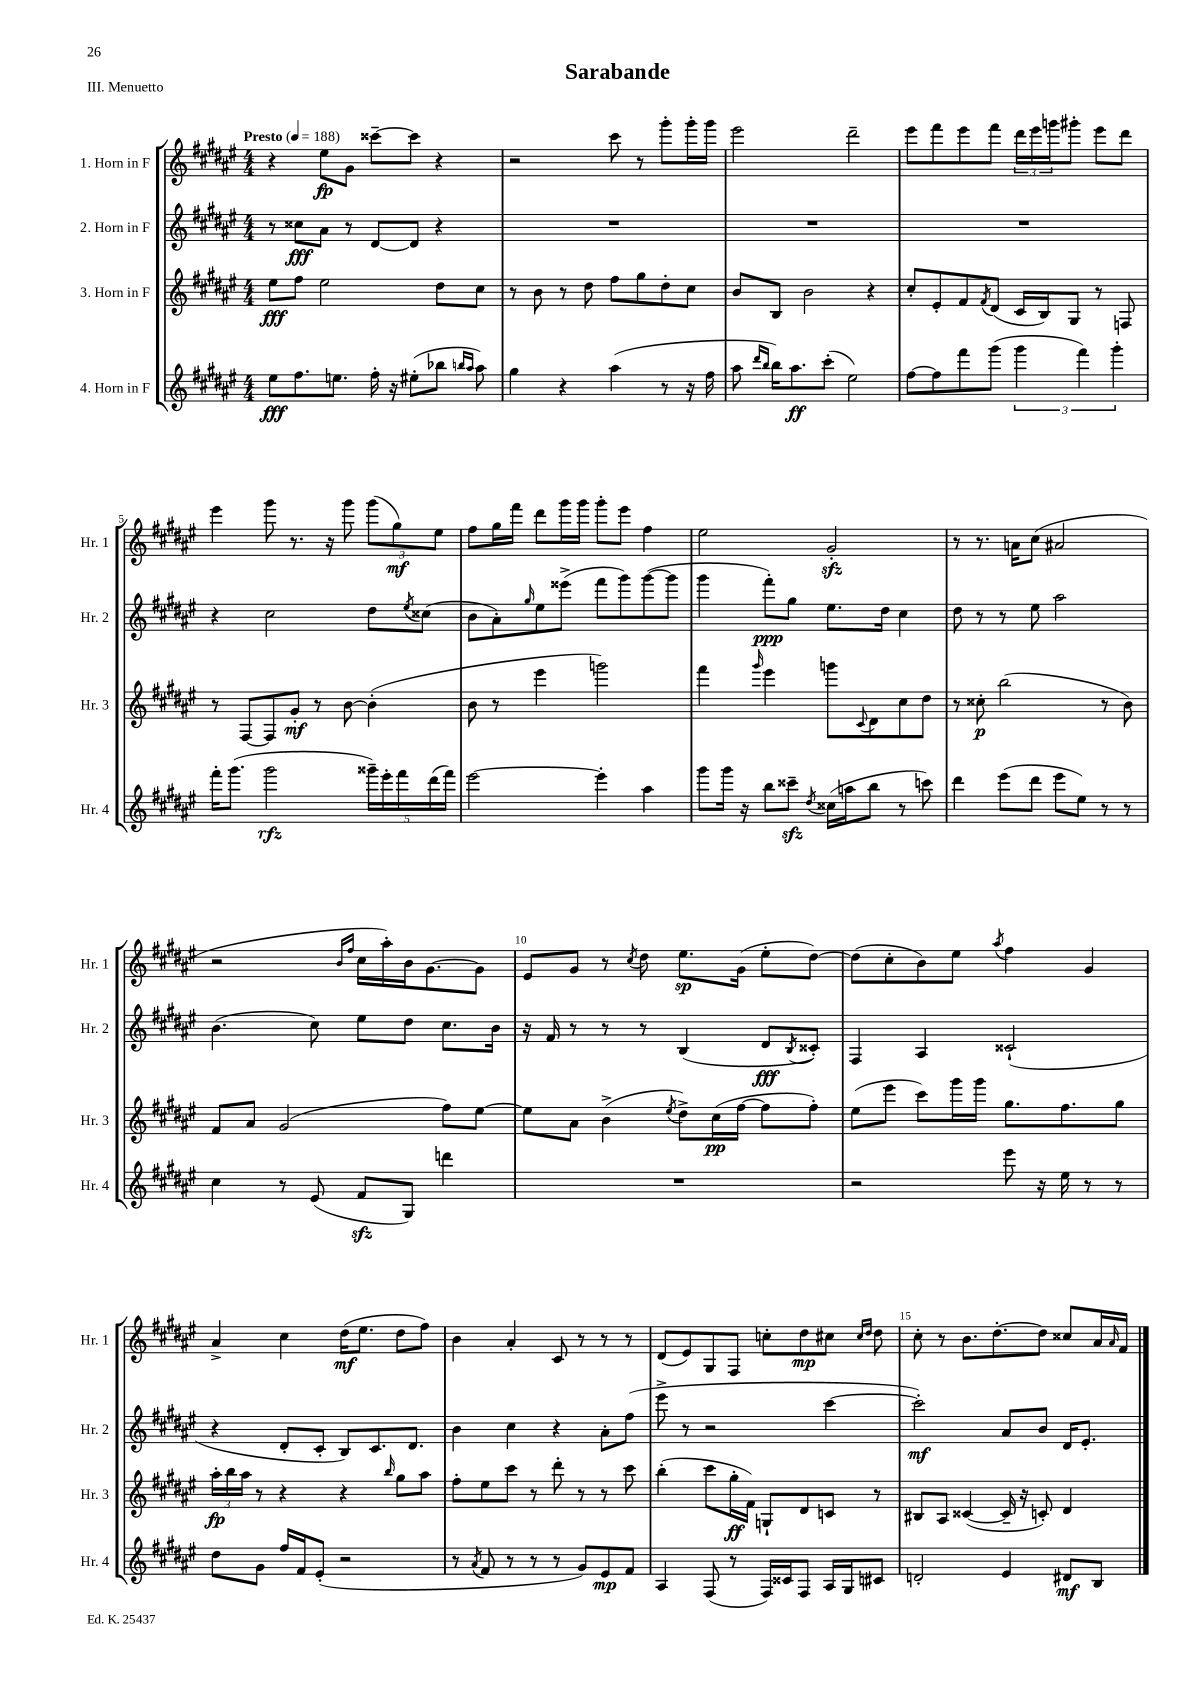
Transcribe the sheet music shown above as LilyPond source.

\header { title = "Sarabande" piece = "III. Menuetto" }
<<
\new StaffGroup <<
\new Staff = "s0" \with { instrumentName = "1. Horn in F" shortInstrumentName = "Hr. 1" } {
    \clef treble \key fis \major \numericTimeSignature \time 4/4 \tempo "Presto" 4 = 188
    r4 eis''8\fp gis'8 cisis'''8~-- cisis'''8 r4 |
    r2 cis'''8 r8 gis'''8-. gis'''16-. gis'''16 |
    eis'''2 dis'''2-- |
    eis'''8 fis'''8 eis'''8 fis'''8 \tuplet 3/2 { dis'''16 eis'''16 g'''16 } gis'''8-. eis'''8 dis'''8 |
    eis'''4 gis'''8 r8. r16 gis'''8 \tuplet 3/2 { gis'''8( gis''8\mf) eis''8 } |
    fis''8 gis''16 fis'''16 dis'''8 gis'''16 gis'''16 gis'''8-. eis'''8 fis''4 |
    eis''2 gis'2-.\sfz |
    r8 r8. a'16 cis''8( ais'2 |
    r2 \grace { b'16 fis''16 } cis''16 ais''16-.) b'16 gis'8.~ gis'8 |
    eis'8 gis'8 r8 \acciaccatura { cis''8 } dis''8 eis''8.\sp gis'16( eis''8-. dis''8~) |
    dis''8( cis''8-. b'8) eis''8 \acciaccatura { ais''8 } fis''4 gis'4 |
    ais'4-> cis''4 dis''16\mf( eis''8. dis''8 fis''8) |
    b'4 ais'4-. cis'8 r8 r8 r8 |
    dis'8( eis'8) gis8 fis8 c''8-. dis''8\mp cis''8 \grace { cis''16 dis''16 } dis''8 |
    cis''8-. r8 b'8. dis''8.~-. dis''8 cisis''8 ais'16 \grace { ais'16 } fis'16 \bar "|." |
}
\new Staff = "s1" \with { instrumentName = "2. Horn in F" shortInstrumentName = "Hr. 2" } {
    \clef treble \key fis \major \numericTimeSignature \time 4/4
    r8 cisis''8\fff ais'8 r8 dis'8~ dis'8 r4 |
    R1 |
    R1 |
    R1 |
    r4 cis''2 dis''8 \acciaccatura { eis''8 } cisis''8( |
    b'8 ais'8-.) \grace { gis''16 } eis''8 eisis'''8->( fis'''8 gis'''8) gis'''8~( gis'''8 |
    gis'''4 fis'''8-.\ppp) gis''8 eis''8. dis''16 cis''4 |
    dis''8 r8 r8 eis''8 ais''2 |
    b'4.( cis''8) eis''8 dis''8 cis''8. b'16 |
    r16 fis'16 r8 r8 r8 b4( dis'8\fff \acciaccatura { b8 } cisis'8-.) |
    fis4 ais4 cisis'2-!( |
    r4 dis'8-. cis'8-. b8) cis'8. dis'8. |
    b'4 cis''4 r4 ais'8-. fis''8( |
    eis'''8-> r8 r2 cis'''4~ |
    cis'''2-.\mf) ais'8 b'8 dis'16 eis'8.-. \bar "|." |
}
\new Staff = "s2" \with { instrumentName = "3. Horn in F" shortInstrumentName = "Hr. 3" } {
    \clef treble \key fis \major \numericTimeSignature \time 4/4
    eis''8\fff fis''8 eis''2 dis''8 cis''8 |
    r8 b'8 r8 dis''8 fis''8 gis''8 dis''8-. cis''8 |
    b'8 b8 b'2 r4 |
    cis''8-. eis'8-. fis'8 \acciaccatura { fis'8 } dis'8( cis'16 b16) gis8 r8 f8 |
    r8 fis8~ fis8 gis'8-.\mf r8 b'8~ b'4-.( |
    b'8 r8 eis'''4 g'''2) |
    fis'''4 \grace { gis'''16 } eis'''4 g'''8 \appoggiatura { cis'8 } dis'8 cis''8 dis''8 |
    r8 cisis''8-.\p b''2( r8 b'8) |
    fis'8 ais'8 gis'2( fis''8) eis''8~ |
    eis''8 ais'8 b'4->( \acciaccatura { eis''8 } dis''8->) cis''16\pp( fis''16~ fis''8 fis''8-.) |
    eis''8( eis'''8 cis'''8) gis'''16 gis'''16 gis''8. fis''8. gis''8 |
    \tuplet 3/2 { ais''16-.\fp b''16 ais''16 } r8 r4 r4 \grace { b''16 } gis''8 ais''8 |
    fis''8-. eis''8 cis'''8 r8 dis'''8-. r8 r8 cis'''8 |
    b''4-.( cis'''8 gis''16-.\ff fis'16) g8-! dis'8 c'8 r8 |
    bis8 ais8 cisis'4~( cisis'16-- r16 c'8-.) dis'4 \bar "|." |
}
\new Staff = "s3" \with { instrumentName = "4. Horn in F" shortInstrumentName = "Hr. 4" } {
    \clef treble \key fis \major \numericTimeSignature \time 4/4
    eis''8\fff fis''8. e''8. fis''16-. r16 eis''8-.( bes''8 \grace { b''16 ais''16 } ais''8) |
    gis''4 r4 ais''4( r8 r16 fis''16 |
    ais''8 \grace { dis'''16 b''16 } b''16) ais''8.\ff cis'''8-.( eis''2) |
    fis''8~ fis''8 fis'''8 gis'''8( \tuplet 3/2 { gis'''4 fis'''4) gis'''4-. } |
    fis'''16-. gis'''8.( gis'''2\rfz \tuplet 5/4 { gisis'''16--) eis'''16-. fis'''16 dis'''16( fis'''16) } |
    eis'''2~ eis'''4-. ais''4 |
    gis'''8 gis'''16 r16 b''8 cisis'''8--\sfz \acciaccatura { dis''8 } cisis''16( a''16 b''8 r8 c'''8) |
    dis'''4 eis'''8( dis'''8 eis'''8 eis''8) r8 r8 |
    cis''4 r8 eis'8( fis'8\sfz gis8) d'''4 |
    R1 |
    r2 eis'''8 r16 eis''16 r8 r8 |
    dis''8 gis'8 fis''16 fis'16 eis'8-.( r2 |
    r8 \acciaccatura { ais'8 } fis'8 r8 r8 r8 gis'8) eis'8\mp fis'8 |
    ais4 fis8( r8 fis16) cisis'16 fis8 ais16 gis16 cis'8 |
    d'2-. eis'4 dis'8\mf b8 \bar "|." |
}
>>
>>
\layout { \context { \Score \override BarNumber.break-visibility = ##(#f #t #t) barNumberVisibility = #(every-nth-bar-number-visible 5) } }
